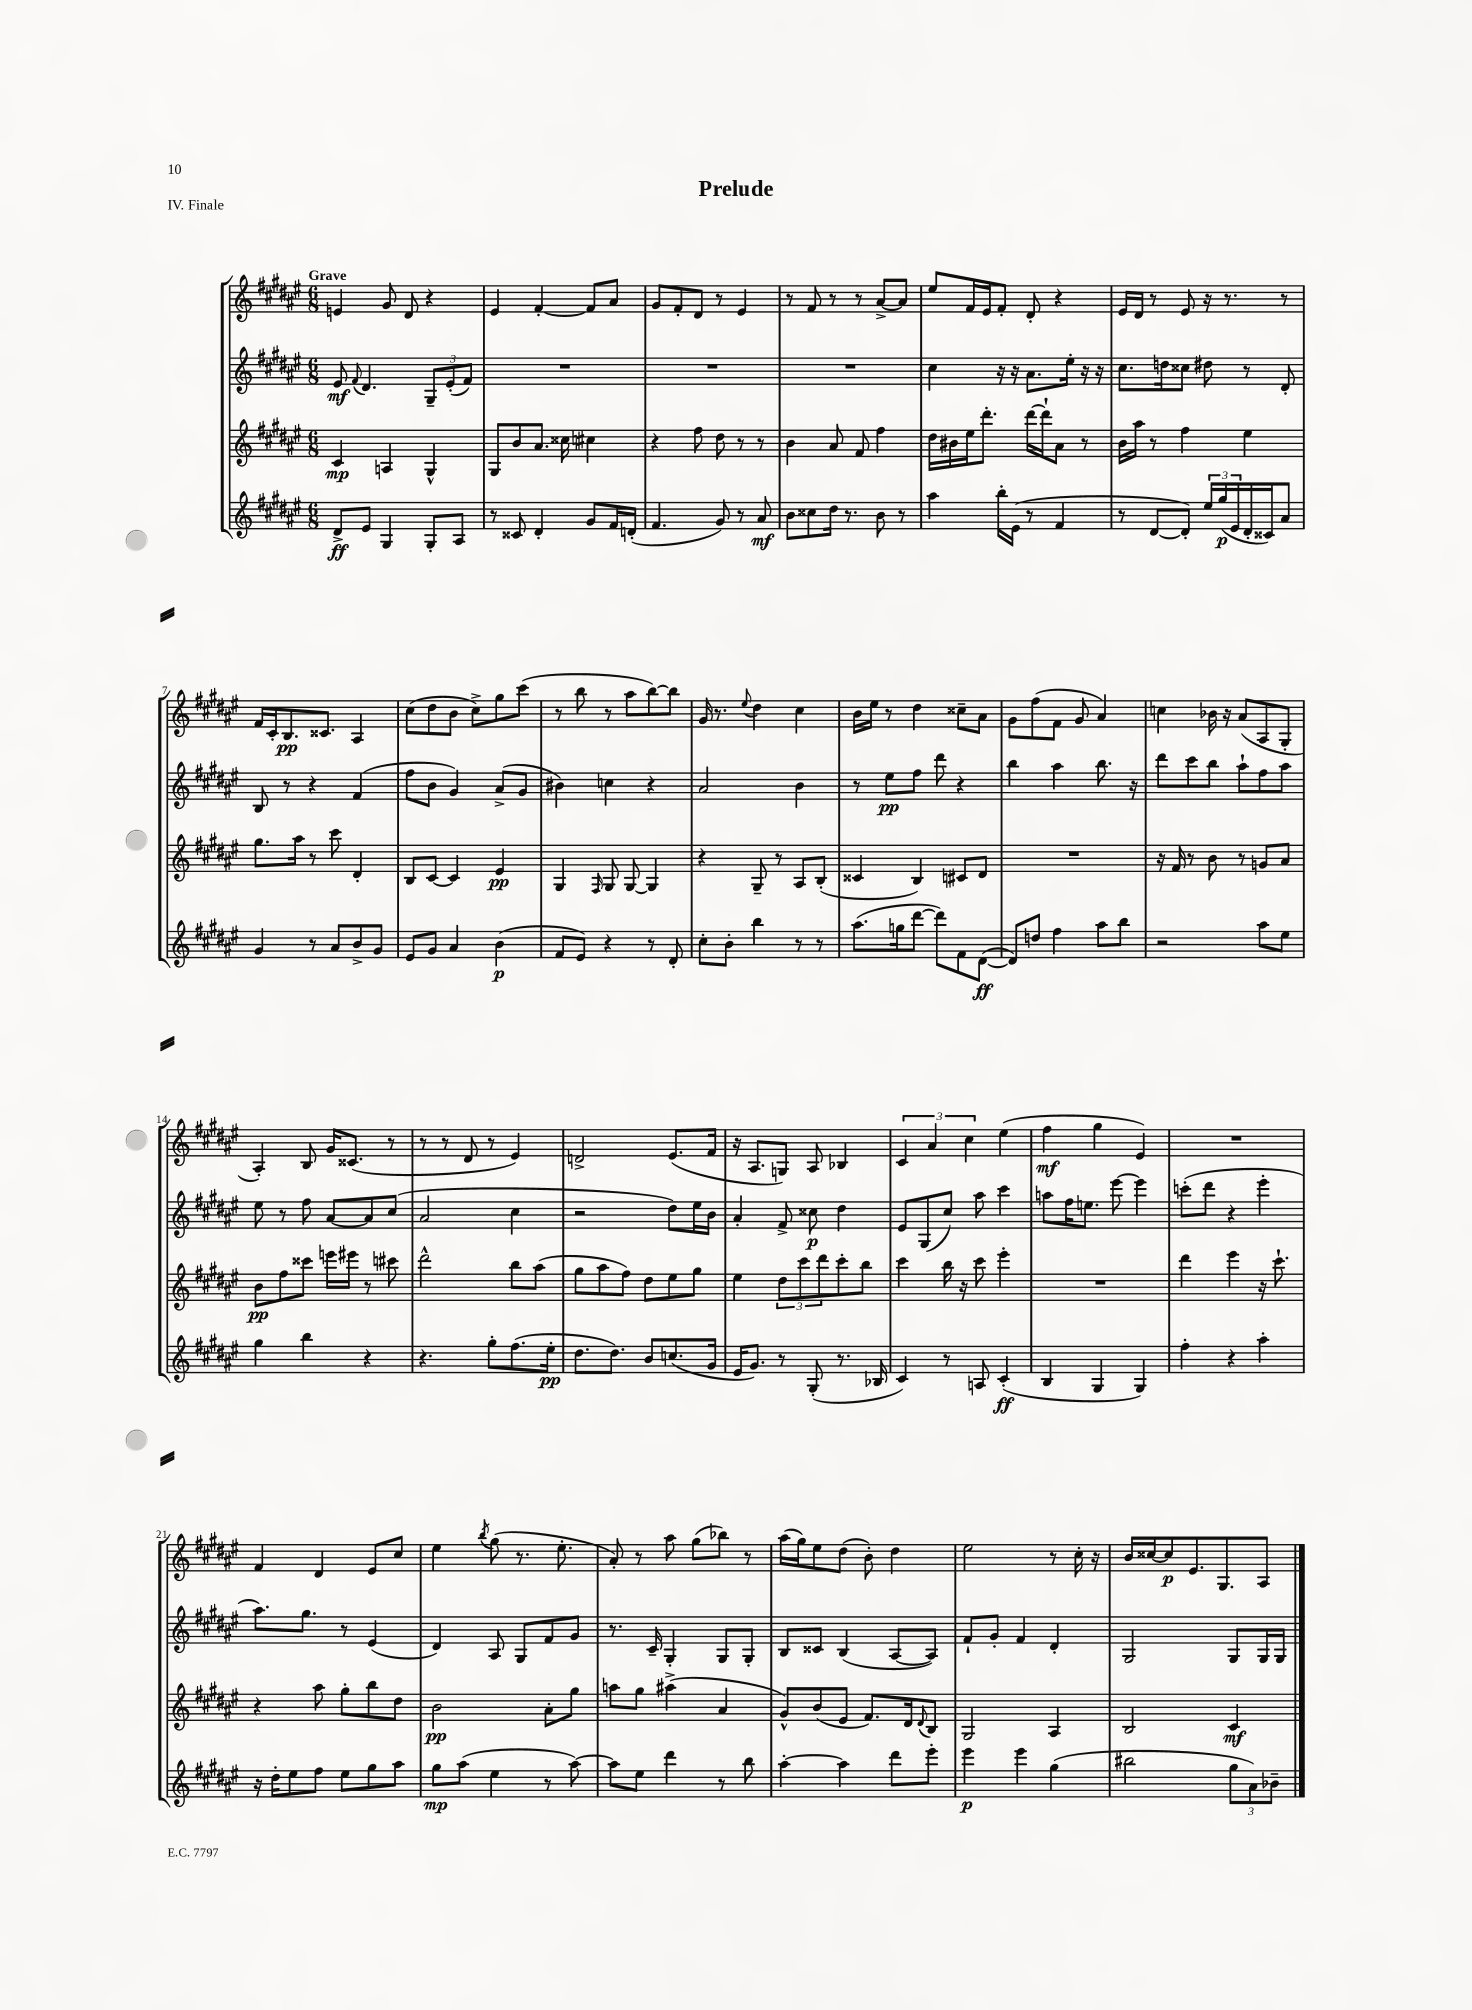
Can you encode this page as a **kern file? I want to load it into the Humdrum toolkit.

**kern	**kern	**kern	**kern
*staff4	*staff3	*staff2	*staff1
*clefG2	*clefG2	*clefG2	*clefG2
*k[f#c#g#d#a#e#]	*k[f#c#g#d#a#e#]	*k[f#c#g#d#a#e#]	*k[f#c#g#d#a#e#]
*M6/8	*M6/8	*M6/8	*M6/8
8d#^	4c#	8e#	4e
.	.	8qqf#	.
8e#	.	4.d#	.
4G#	4A	.	8g#
.	.	.	8d#
8G#'	4G#^^	12G#~	4r
.	.	(12e#'	.
8A#	.	.	.
.	.	12f#)	.
=	=	=	=
8r	8G#	2.r	4e#
8c##	8b	.	.
4d#'	8.a#	.	[4f#'
.	16cc##	.	.
8g#	4cc#	.	8f#]
16f#	.	.	8a#
(16d'	.	.	.
=	=	=	=
4.f#	4r	2.r	8g#
.	.	.	8f#'
.	8ff#	.	8d#
8g#)	8dd#	.	8r
8r	8r	.	4e#
8a#	8r	.	.
=	=	=	=
8b	4b	2.r	8r
8cc##	.	.	8f#
16dd#	8a#	.	8r
8.r	.	.	.
.	8f#	.	8r
8b	4ff#	.	[8a#^
8r	.	.	8a#]
=	=	=	=
4aa#	16dd#	4cc#	8ee#
.	16b#	.	.
.	16ee#	.	16f#
.	8.ddd#'	.	16e#
16bb'	.	16r	8f#'
(16e#	.	16r	.
8r	[16ddd#	8.a#	8d#'
.	16ddd#`]	.	.
4f#	8a#	.	4r
.	.	16ee#'	.
.	8r	16r	.
.	.	16r	.
=	=	=	=
8r	16b	8.cc#	16e#
.	16aa#	.	16d#
[8d#	8r	.	8r
.	.	16dd	.
8d#'])	4ff#	8cc##	8e#
24ee#	.	8dd#	16r
(24gg#	.	.	.
.	.	.	8.r
24e#	.	.	.
16d#'	4ee#	8r	.
16c##)	.	.	.
8a#	.	8d#'	8r
=	=	=	=
4g#	8.gg#	8B	16f#
.	.	.	16c#'
.	.	8r	8.B
.	16aa#	.	.
8r	8r	4r	.
.	.	.	8.c##
8a#	8ccc#	.	.
8b^	4d#'	(4f#	4A#
8g#	.	.	.
=	=	=	=
8e#	8B	8ff#	(8cc#
8g#	[8c#	8b	8dd#
4a#	4c#]	4g#)	8b
.	.	.	8cc#^)
(4b	4e#	(8a#^	8gg#
.	.	8g#	(8ccc#
=	=	=	=
8f#	4G#	4b#)	8r
8e#)	.	.	8bb
.	16qqF#	.	.
4r	8G#	4cc	8r
.	[8G#	.	8aa#
8r	4G#]	4r	[8bb)
8d#'	.	.	8bb]
=	=	=	=
8cc#'	4r	2a#	16g#
.	.	.	8.r
8b'	.	.	.
.	.	.	8qqee#
4bb	8G#~	.	4dd#
.	8r	.	.
8r	8A#	4b	4cc#
8r	(8B'	.	.
=	=	=	=
(8.aa#	4c##	8r	16b
.	.	.	16ee#
.	.	8ee#	8r
16gg	.	.	.
[8ddd#	4B)	8ff#	4dd#
8ddd#])	.	8ddd#	.
8f#	8c#	4r	8cc##~
([8d#	8d#	.	8a#
=	=	=	=
8d#])	2.r	4bb	8g#
8dd	.	.	(8ff#
4ff#	.	4aa#	8f#
.	.	.	8g#
8aa#	.	8.bb	4a#)
8bb	.	.	.
.	.	16r	.
=	=	=	=
2r	16r	8ddd#	4cc
.	16f#	.	.
.	8r	8ccc#	.
.	8b	8bb	16b-
.	.	.	16r
.	8r	8aa#`	(8a#
8aa#	8g	8ff#	8A#
8ee#	8a#	8aa#	8G#'
=	=	=	=
4gg#	8b	8ee#	4A#')
.	8ff#	8r	.
4bb	8ccc##	8ff#	8B
.	16eee	[8a#	16g#
.	16eee#	.	(8.c##
4r	8r	8a#]	.
.	8ccc#	(8cc#	8r
=	=	=	=
4.r	2ddd#^^	2a#	8r
.	.	.	8r
.	.	.	8d#
8gg#'	.	.	8r
(8.ff#	8bb	4cc#	4e#)
.	(8aa#	.	.
16ee#'	.	.	.
=	=	=	=
8.dd#	8gg#	2r	2d^
.	8aa#	.	.
8.dd#)	.	.	.
.	8ff#)	.	.
8b	8dd#	.	.
(8.cc	8ee#	8dd#)	(8.e#
.	8gg#	16ee#	.
16g#	.	16b	16f#
=	=	=	=
16e#	4ee#	4a#'	16r
8.g#)	.	.	8.A#
8r	12dd#	8f#^	8G)
.	12ccc#	.	.
(8G#'	.	8cc##	8A#
.	12ddd#	.	.
8.r	8ccc#'	4dd#	4B-
.	8bb	.	.
16B-	.	.	.
=	=	=	=
4c#)	4ccc#	8e#	6c#
.	.	(8G#	.
.	.	.	6a#
8r	16bb	8cc#)	.
.	16r	.	.
.	.	.	6cc#
8A	8ccc#	8aa#	.
(4c#'	4eee#'	4ccc#	(4ee#
=	=	=	=
4B	2.r	8aa	4ff#
.	.	16ff#	.
.	.	8.ee	.
4G#	.	.	4gg#
.	.	[8eee#	.
4G#)	.	4eee#]	4e#)
=	=	=	=
4ff#'	4ddd#	(8ccc'	2.r
.	.	8ddd#	.
4r	4eee#	4r	.
4aa#'	16r	4eee#'	.
.	8.ccc#`	.	.
=	=	=	=
16r	4r	8.aa#)	4f#
16dd#'	.	.	.
8ee#	.	.	.
.	.	8.gg#	.
8ff#	8aa#	.	4d#
8ee#	8gg#'	8r	.
8gg#	8bb	(4e#	8e#
8aa#	8dd#	.	8cc#
=	=	=	=
8gg#	2b	4d#)	4ee#
(8aa#	.	.	.
.	.	.	8qbb
4ee#	.	8A#	(8gg#
.	.	8G#	8.r
8r	8a#'	8f#	.
.	.	.	8.ee#'
[8aa#)	8gg#	8g#	.
=	=	=	=
8aa#]	8aa	8.r	8a#')
8ee#	8gg#	.	8r
.	.	16c#~	.
4ddd#	(4aa#^	4G#'	8aa#
.	.	.	(8gg#
8r	4a#	8G#	8bb-)
8bb	.	8G#'	8r
=	=	=	=
[4aa#'	8g#^^)	8B	(16aa#
.	.	.	16gg#)
.	(8b	8c##	8ee#
4aa#]	8e#	(4B	(8dd#
.	8.f#)	.	8b')
8ddd#	.	[8A#	4dd#
.	16d#	.	.
.	8qqd#	.	.
8eee#'	8B	8A#])	.
=	=	=	=
4eee#	2G#	8f#`	2ee#
.	.	8g#'	.
4eee#	.	4f#	.
(4gg#	4A#	4d#'	8r
.	.	.	16cc#'
.	.	.	16r
=	=	=	=
2bb#	2B	2G#	16b
.	.	.	[16cc##
.	.	.	8cc##]
.	.	.	8.e#
.	.	.	8.G#
12gg#	4c#	8G#	.
12a#)	.	.	.
.	.	16G#	8A#
12b-~	.	.	.
.	.	16G#	.
==	==	==	==
*-	*-	*-	*-
